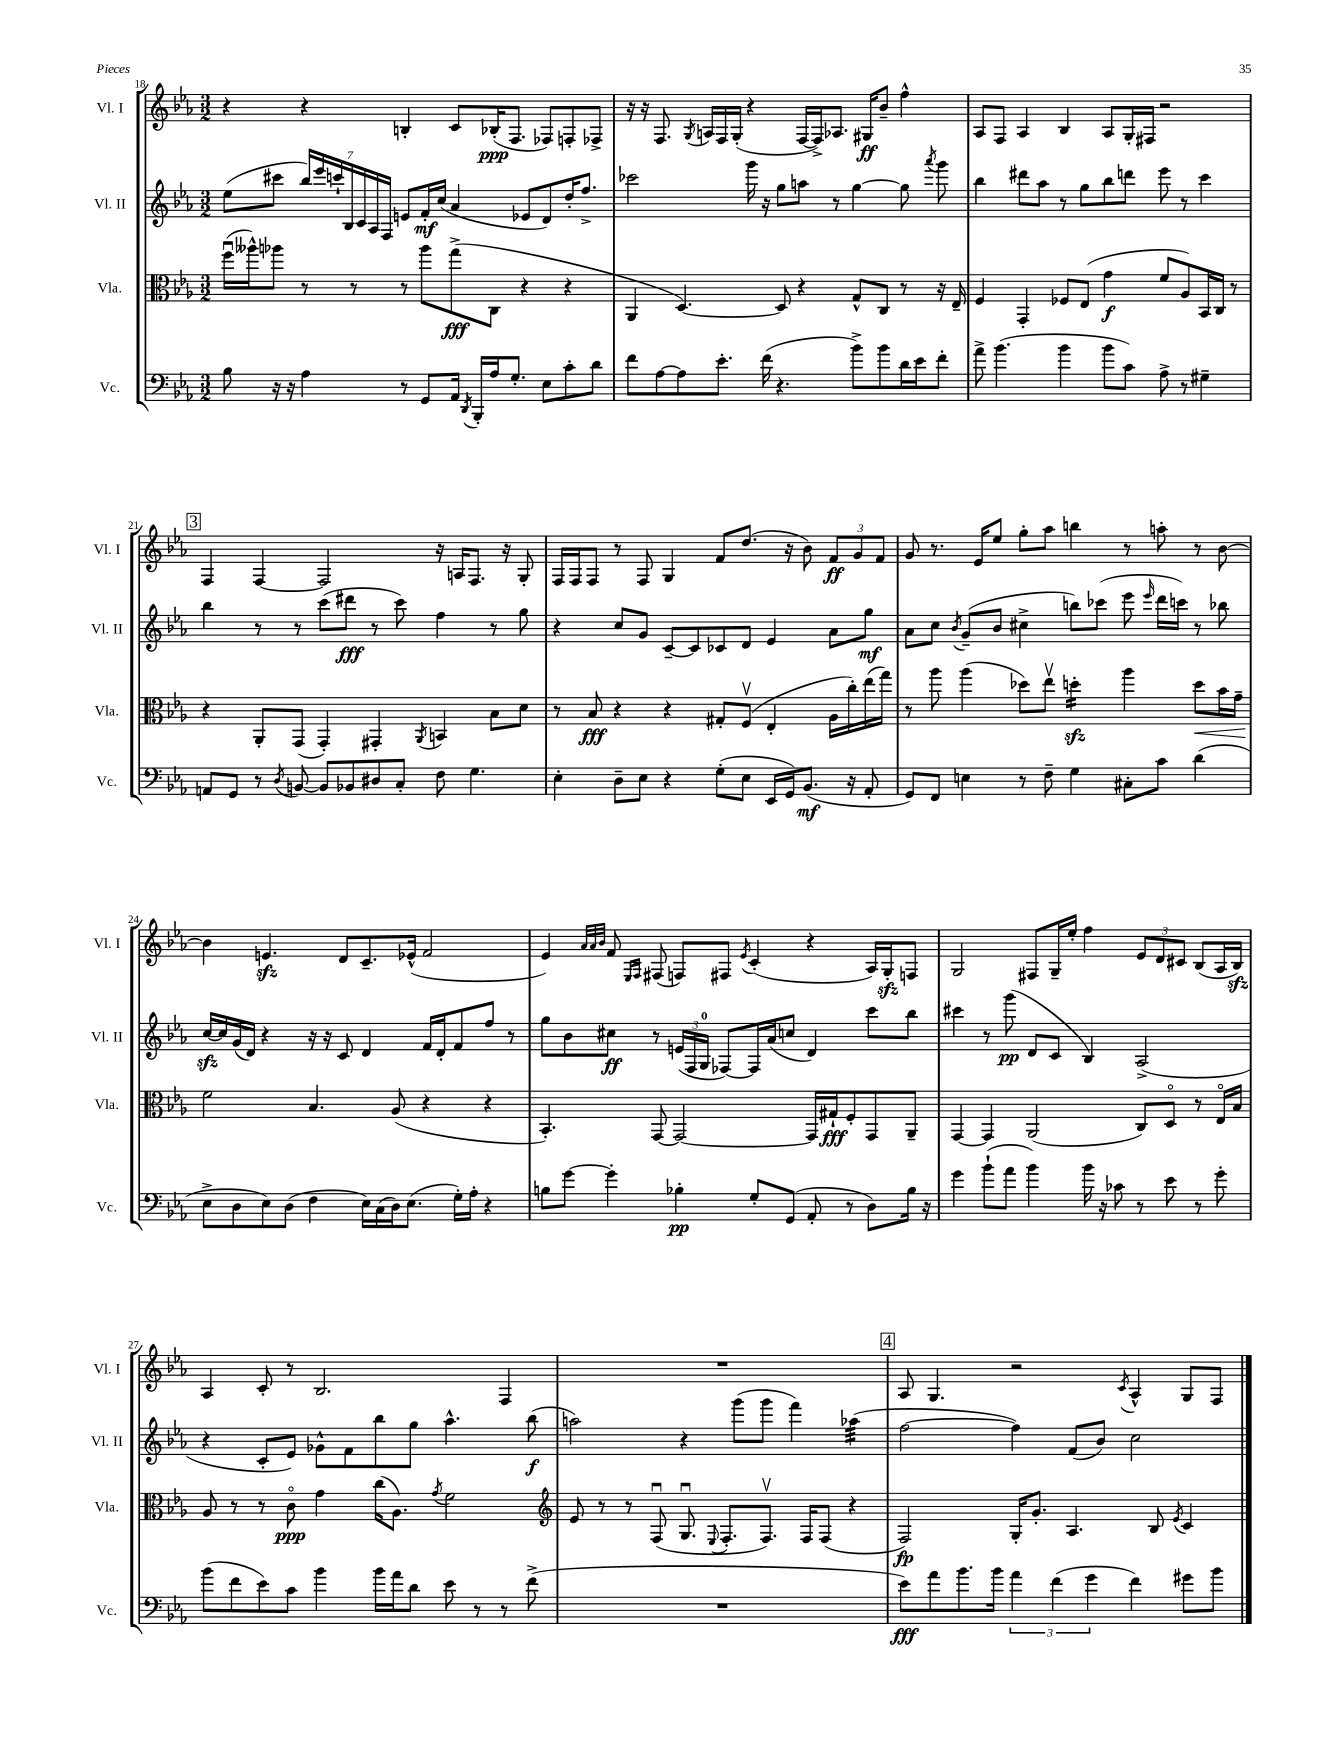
<<
\new StaffGroup <<
\new Staff = "s0" \with { instrumentName = "Vl. I" shortInstrumentName = "Vl. I" } {
    \clef treble \key ees \major \numericTimeSignature \time 3/2
    \autoBeamOff r4 r4 b4-. c'8[ bes16-.\ppp( f8.] fes8[) f8-. fes8]-> |
    r16 r16 f8. \acciaccatura { g8 } a16[ f16 g16]-.( r4 f16[~ f16->) aes8.] gis16[\ff bes'8]-- f''4-^ |
    aes8[ f8] aes4 bes4 aes8[ g16-. fis16] r2 |
    \mark \markup { \box "3" } f4 f4~ f2 r16 a16[ f8.] r16 g8-. |
    f16[ f16 f8] r8 f8 g4 f'8[ d''8.]( r16 bes'8) \tuplet 3/2 { f'8[\ff g'8 f'8] } |
    g'8 r8. ees'16[ ees''8] g''8[-. aes''8] b''4 r8 a''8-. r8 bes'8~ |
    bes'4 e'4.\sfz d'8[ c'8.-- ees'16]-^( f'2 |
    ees'4) \grace { aes'32[ aes'32 bes'32] } f'8 \grace { ees16[ f16] } fis8( f8[) fis8] \acciaccatura { ees'8 } c'4-.( r4 aes16[) g16-.\sfz f8] |
    g2 fis8[ g16-- ees''16]-. f''4 \tuplet 3/2 { ees'8[ d'8 cis'8] } bes8[( aes16 bes16]\sfz) |
    aes4 c'8-. r8 bes2. f4 |
    R1. |
    \mark \markup { \box "4" } aes8 g4. r2 \acciaccatura { c'8 } aes4-^ g8[ f8] \bar "|." |
}
\new Staff = "s1" \with { instrumentName = "Vl. II" shortInstrumentName = "Vl. II" } {
    \clef treble \key ees \major \numericTimeSignature \time 3/2
    \autoBeamOff ees''8[( cis'''8] \tuplet 7/4 { bes''16[) ees'''16 c'''16-! bes16 c'16 aes16 f16] } e'8[ f'16-.\mf c''16]( aes'4 ees'8[ d'8) d''16-. f''8.]-> |
    ces'''2 g'''16 r16 g''8[ a''8] r8 g''4~ g''8 \acciaccatura { aes'''8 } g'''8 |
    bes''4 dis'''8[ aes''8] r8 g''8[ bes''8 d'''8] ees'''8 r8 c'''4 |
    \mark \markup { \box "3" } bes''4 r8 r8 c'''8[( dis'''8]\fff r8 c'''8) f''4 r8 g''8 |
    r4 c''8[ g'8] c'8[~-- c'8 ces'8 d'8] ees'4 aes'8[ g''8]\mf |
    aes'8[ c''8] \acciaccatura { bes'8 } g'8[--( bes'8] cis''4-> b''8[) ces'''8]( ees'''8 \grace { ees'''16 } d'''16[ c'''16]) r8 bes''8 |
    c''16[~\sfz c''16 g'16( d'16]) r4 r16 r16 c'8 d'4 f'16[ d'16-. f'8 f''8] r8 |
    g''8[ bes'8 cis''8]\ff r8 \tuplet 3/2 { e'16[( f16 g16]-0 } fes8[~) fes16 aes'16( c''8] d'4) c'''8[ bes''8] |
    cis'''4 r8 g'''8\pp( d'8[ c'8] bes4) aes2->( |
    r4 c'8[-. ees'8]) ges'8[-^ f'8 bes''8 g''8] aes''4.-^ bes''8\f( |
    a''2) r4 g'''8[( g'''8] f'''4) aes''4:32( |
    \mark \markup { \box "4" } f''2~ f''4) f'8[( bes'8]) c''2 \bar "|." |
}
\new Staff = "s2" \with { instrumentName = "Vla." shortInstrumentName = "Vla." } {
    \clef alto \key ees \major \numericTimeSignature \time 3/2
    \autoBeamOff f''16[\downbow( aeses''16-^) aes''8] r8 r8 r8 aes''8[ g''8->\fff( c8] r4 r4 |
    aes,4 d4.~) d8 r4 g8[-^ c8] r8 r16 ees16-- |
    f4 g,4-. fes8[ ees8]( g'4\f f'8[ aes8) bes,16 c16] r8 |
    \mark \markup { \box "3" } r4 aes,8[-. g,8]( g,4-.) gis,4-. \acciaccatura { aes,8 } b,4 bes8[ d'8] |
    r8 bes8\fff r4 r4 gis8[-. f8]\upbow( ees4-. aes16[ c''16-.) ees''16( g''16]) |
    r8 aes''8 aes''4( des''8[) ees''8]\upbow d''4:16-.\sfz aes''4 d''8[\< bes'16 g'16]-- |
    f'2\! bes4. aes8( r4 r4 |
    bes,4.-.) g,8~ g,2~ g,16[ gis16-!\fff f8-. g,8 aes,8]-- |
    g,4~ g,4 aes,2( c8[) d8]\flageolet r8 ees16[\flageolet bes16] |
    aes8 r8 r8 c'8\flageolet\ppp g'4 c''16[( aes8.]) \acciaccatura { g'8 } f'2 |
    \clef treble ees'8 r8 r8 f8\downbow( g8.\downbow \appoggiatura { ees8 } f8.[-. f8.]\upbow) f16[ f8]( r4 |
    \mark \markup { \box "4" } f2\fp) g16[-. g'8.]-. aes4. bes8 \acciaccatura { ees'8 } c'4 \bar "|." |
}
\new Staff = "s3" \with { instrumentName = "Vc." shortInstrumentName = "Vc." } {
    \clef bass \key ees \major \numericTimeSignature \time 3/2
    \autoBeamOff bes8 r16 r16 aes4 r8 g,8[ aes,16] \acciaccatura { d,8 } bes,,16[-. aes16 g8.]-. ees8[ c'8-. d'8] |
    f'8[ aes8~ aes8 ees'8.]-. f'16( r4. bes'8[->) bes'8 d'16 ees'16 f'8]-. |
    aes'8-> bes'4.( bes'4 bes'8[ c'8]) aes8-> r8 gis4-- |
    \mark \markup { \box "3" } a,8[ g,8] r8 \acciaccatura { d8 } b,8~ b,8[ bes,8 dis8 c8]-. f8 g4. |
    ees4-. d8[-- ees8] r4 g8[-.( ees8] ees,16[ g,16) bes,8.]\mf( r16 aes,8-. |
    g,8[) f,8] e4 r8 f8-- g4 cis8[-. c'8] d'4( |
    ees8[-> d8 ees8) d8]( f4 ees16[) c16( d16) ees8.]( g16[-.) aes16]-. r4 |
    b8[ g'8]~ g'4-. bes4-.\pp g8[-. g,8]( aes,8-. r8 d8[) bes16] r16 |
    g'4 bes'8[-!( aes'8] bes'4) bes'16 r16 ces'8 r8 ees'8 r8 g'8-. |
    bes'8[( f'8 ees'8) c'8] bes'4 bes'16[ aes'16 d'8] ees'8 r8 r8 f'8->( |
    R1. |
    \mark \markup { \box "4" } ees'8[\fff) aes'8 bes'8. bes'16] \tuplet 3/2 { aes'4 f'4( g'4 } f'4) gis'8[ bes'8] \bar "|." |
}
>>
>>
\layout { \context { \Score currentBarNumber = #18 } }
